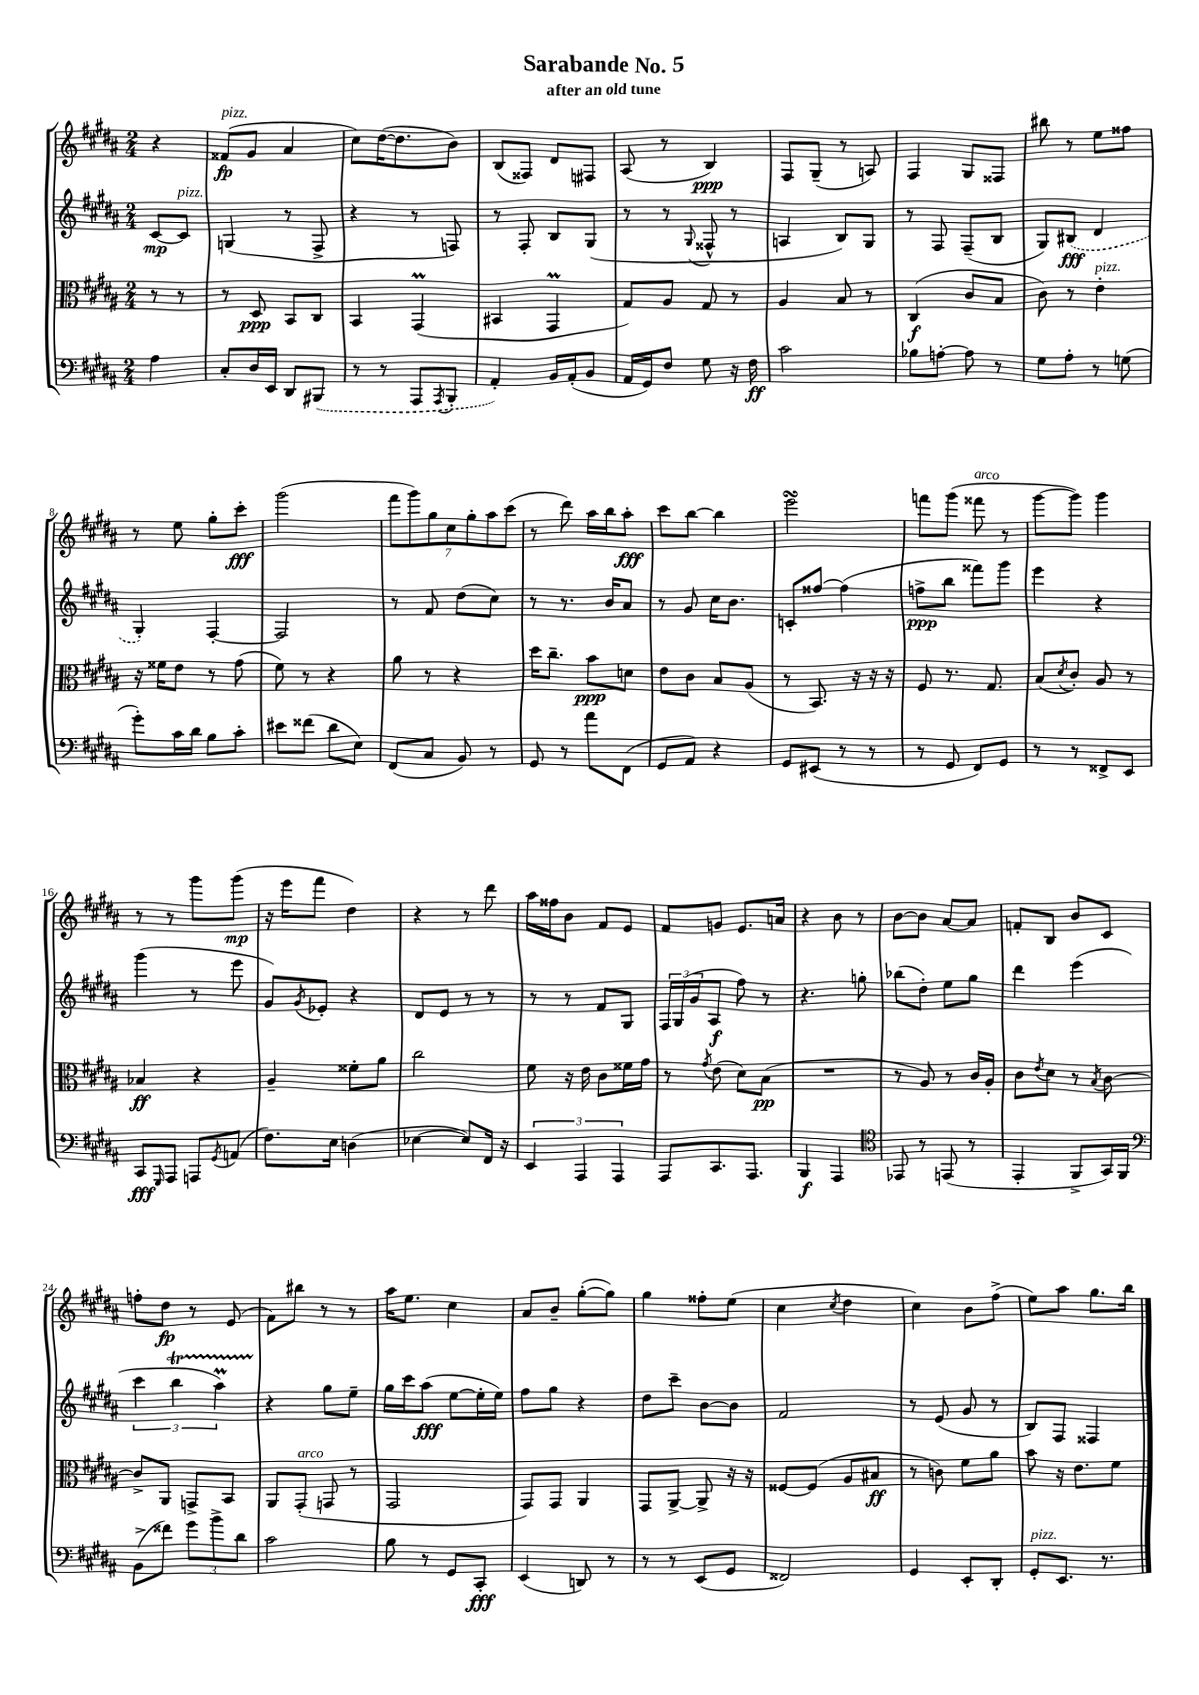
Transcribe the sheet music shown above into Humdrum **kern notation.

**kern	**kern	**kern	**kern
*staff4	*staff3	*staff2	*staff1
*clefF4	*clefC3	*clefG2	*clefG2
*k[f#c#g#d#a#]	*k[f#c#g#d#a#]	*k[f#c#g#d#a#]	*k[f#c#g#d#a#]
*M2/4	*M2/4	*M2/4	*M2/4
4A#\	8r	[8c#/L	4r
.	8r	8c#/]J	.
=	=	=	=
8C#'/L	8r	(4G/	(8f##/L
16D#/L	8D#/	.	8g#/J
16EE/JJ	.	.	.
8DD#/L	8BB/L	8r	4a#/
(8BBB#/J	8C#/J	8F#^/	.
=	=	=	=
8r	4BB/	4r	8cc#\L)
8r	.	.	([16dd#\K
.	.	.	8.dd#\]
8AAA#/L	(4GG#/	8r	.
8qAAA#/	.	.	.
8BBB'/J	.	8F/)	8b\J)
=	=	=	=
4AA#'/)	4BB#/	8r	(8B/L
.	.	8F#'/	8F##/J)
16BB/LL	4GG#/	8B/L	8d#/L
(16AA#'/J	.	.	.
8BB/J	.	(8G#/J	8F#/J
=	=	=	=
16AA#/LL	8G#/L)	8r	(8A#/
16GG#/J)	.	.	.
8F#/J	8A#/J	8r	8r
.	.	8qqG#/	.
8G#\	8G#/	8F##^^/	4B/)
16r	8r	8r	.
16F#\	.	.	.
=	=	=	=
2c#\	4A#/	4A/	8F#/L
.	.	.	(8G#~/J
.	8B/	8B/L)	8r
.	8r	8G#/J	8A/)
=	=	=	=
8B-\L	(4C#/	8r	4F#/
[8A'\J	.	8F#/	.
8A\]	8c#/L	(8F#~/L	8G#/L
8r	8B/J	8B/J	8F##/J
=	=	=	=
8G#\L	8c#\)	8G#/L)	8bb#\
8A#'\J	8r	(8B#/J	8r
8r	4e'\	4d#/	8ee\L
(8G\	.	.	8ff##\J
=	=	=	=
8g#'\L)	16r	4G#'/)	8r
.	16f##\LK	.	.
16c#\L	8e\J	.	8ee\
16d#\JJ	.	.	.
8B\L	8r	[4F#'/	8gg#'\L
8c#'\J	(8g#\	.	8ccc#'\J
=	=	=	=
8e#\L	8f#\)	2F#/]	(2ggg#\
(8f##\J	8r	.	.
8d#\L	4r	.	.
8E\J)	.	.	.
=	=	=	=
(8FF#/L	8a#\	8r	14fff#\L
.	.	.	14ggg#\)
8C#/J	8r	8f#/	.
.	.	.	14gg#\
.	.	.	14cc#\
8BB/)	4r	(8dd#\L	.
.	.	.	14gg#'\
.	.	.	14aa#\
8r	.	8cc#\J)	.
.	.	.	(14ccc#\J
=	=	=	=
8GG#/	16dd#\LK	8r	8r
.	8.cc#~\J	.	.
8r	.	8.r	8ddd#\)
8a#\L	8b\L	.	16aa#\LL
.	.	16b/LK	16bb\J
(8FF#\J	8d\J	8a#/J	8aa#'\J
=	=	=	=
8GG#/L	8e\L	8r	8ccc#\L
8AA#/J)	8c#\J	8g#/	[8bb\J
4r	8B/L	16cc#\LK	4bb\]
.	.	8.b\J	.
.	(8A#/J	.	.
=	=	=	=
8GG#/L	8r	8c'/L	2eee\
(8EE#/J	8.BB/)	[8ff##/J	.
8r	.	(4ff##\]	.
.	16r	.	.
8r	16r	.	.
.	16r	.	.
=	=	=	=
8r	8F#/	8ff^\L	8fff\L
8GG#/	8.r	8bb\J	(8ggg#\J
8FF#/L)	.	8fff##\L)	8fff##\
.	8.G#/	.	.
8GG#/J	.	8ggg#\J	8r
=	=	=	=
8r	(8B/L	4eee\	[8ggg#\L
.	8qd#/	.	.
8r	8c#'/J)	.	8ggg#\]J)
8FF##^/L	8A#/	4r	4ggg#\
8EE/J	8r	.	.
=	=	=	=
8CC#/L	4B-/	(4ggg#\	8r
16qqGGG#/	.	.	.
8AAA#/J	.	.	8r
8AAA/L	4r	8r	8ggg#\L
8qGG#/	.	.	.
(8AA/J	.	8eee\	(8ggg#\J
=	=	=	=
8.F#\L)	4A#~/	8g#/L)	16r
.	.	.	16eee\LK
.	.	8qg#/	.
.	.	8e-'/J	8fff#\J
16E\Jk	.	.	.
(4D\	8f##'\L	4r	4dd#\)
.	8a#\J	.	.
=	=	=	=
[4E-\	2cc#\	8d#/L	4r
.	.	8e/J	.
8E-/]L)	.	8r	8r
16FF#/Jk	.	8r	8ddd#\
16r	.	.	.
=	=	=	=
6EE/	8f#\	8r	16aa#\LL
.	.	.	16ff##\J
.	16r	8r	8b\J
6AAA#/	.	.	.
.	16e\	.	.
.	8c#\L	8f#/L	8f#/L
6AAA#/	.	.	.
.	16f##\L	8G#/J	8e/J
.	16g#\JJ	.	.
=	=	=	=
8AAA#/L	8r	24F#/LL	8f#/L
.	.	(24G#/	.
.	.	24g#/J	.
.	8qg#/	.	.
8.CC#/	(8e\	8A#/J	8g/J
.	8d#\L)	8ff#\)	8.e/L
8.AAA#/J	.	.	.
.	(8B\J	8r	.
.	.	.	16a/Jk
=	=	=	=
4BBB/	2r	4.r	4r
4AAA#/	.	.	8b\
.	.	8gg'\	8r
=	=	=	=
*clefC4	*	*	*
8EE-/	8r	(8bb-\L	[8b\L
8r	8A#/)	8dd#'\J)	8b\]J
(8EE/	8r	8ee\L	[8a#/L
8r	16c#/LL	8gg#\J	8a#/]J
.	16A#'/JJ	.	.
=	=	=	=
4EE'/	8c#\L	4ddd#\	8f'/L
.	8qe/	.	.
.	8d#\J	.	8B/J
8FF#^/L	8r	(4eee\	8b/L
.	8qB/	.	.
16GG#/L)	[8c#\	.	8c#/J
16FF#/JJ	.	.	.
=	=	=	=
*clefF4	*	*	*
(8BB^\L	8c#^/]L	6ccc#\	8ff'\L
8f##\J)	8AA#/J	.	8dd#\J
.	.	6bb\	.
12g#\L	8GG^/L	.	8r
12b^\	.	6aa#\)	.
.	8BB/J	.	(8e/
12d#\J	.	.	.
=	=	=	=
2c#\	8AA#/L	4r	8f#\L)
.	(8GG#'/J	.	8bb#\J
.	8GG/	8gg#\L	8r
.	8r	8ee~\J	8r
=	=	=	=
8B\	2GG#/	16gg#\LL	16aa#\LK
.	.	16ccc#\J	8.ee\J
8r	.	(8aa#\J	.
8GG#/L	.	[8ee\L	4cc#\
8CC#'/J	.	16ee'\]L	.
.	.	16ee\JJ)	.
=	=	=	=
(4EE/	8GG#/L)	8ff#\L	8a#/L
.	8GG#/J	8gg#\J	8b~/J
8DD/)	4AA#/	4r	([8gg#'\L
8r	.	.	8gg#\]J)
=	=	=	=
8r	8GG#/L	8dd#\L	4gg#\
8r	[8AA#^/J	8ccc#~\J	.
(8EE/L	8AA#^/]	[8b\L	8ff##'\L
8GG#/J	16r	8b\]J	(8ee\J
.	16r	.	.
=	=	=	=
2FF##/)	[8F##/L	2f#/	4cc#\
.	(8F##/]J	.	.
.	.	.	8qcc#/
.	8A#/L	.	4dd#\
.	8B#/J	.	.
=	=	=	=
4GG#/	8r	8r	4cc#\)
.	8c\)	(8e/	.
8EE'/L	8f#\L	8g#/	8b\L
8DD#'/J	8a#\J	8r	(8ff#^\J
=	=	=	=
8GG#'/L	8b\	8B/L)	8ee\L)
8.EE/J	16r	8F#/J	8aa#\J
.	8.e\L	.	.
.	.	4F##/	8.gg#\L
8.r	.	.	.
.	8f#\J	.	.
.	.	.	16bb\Jk
==	==	==	==
*-	*-	*-	*-
